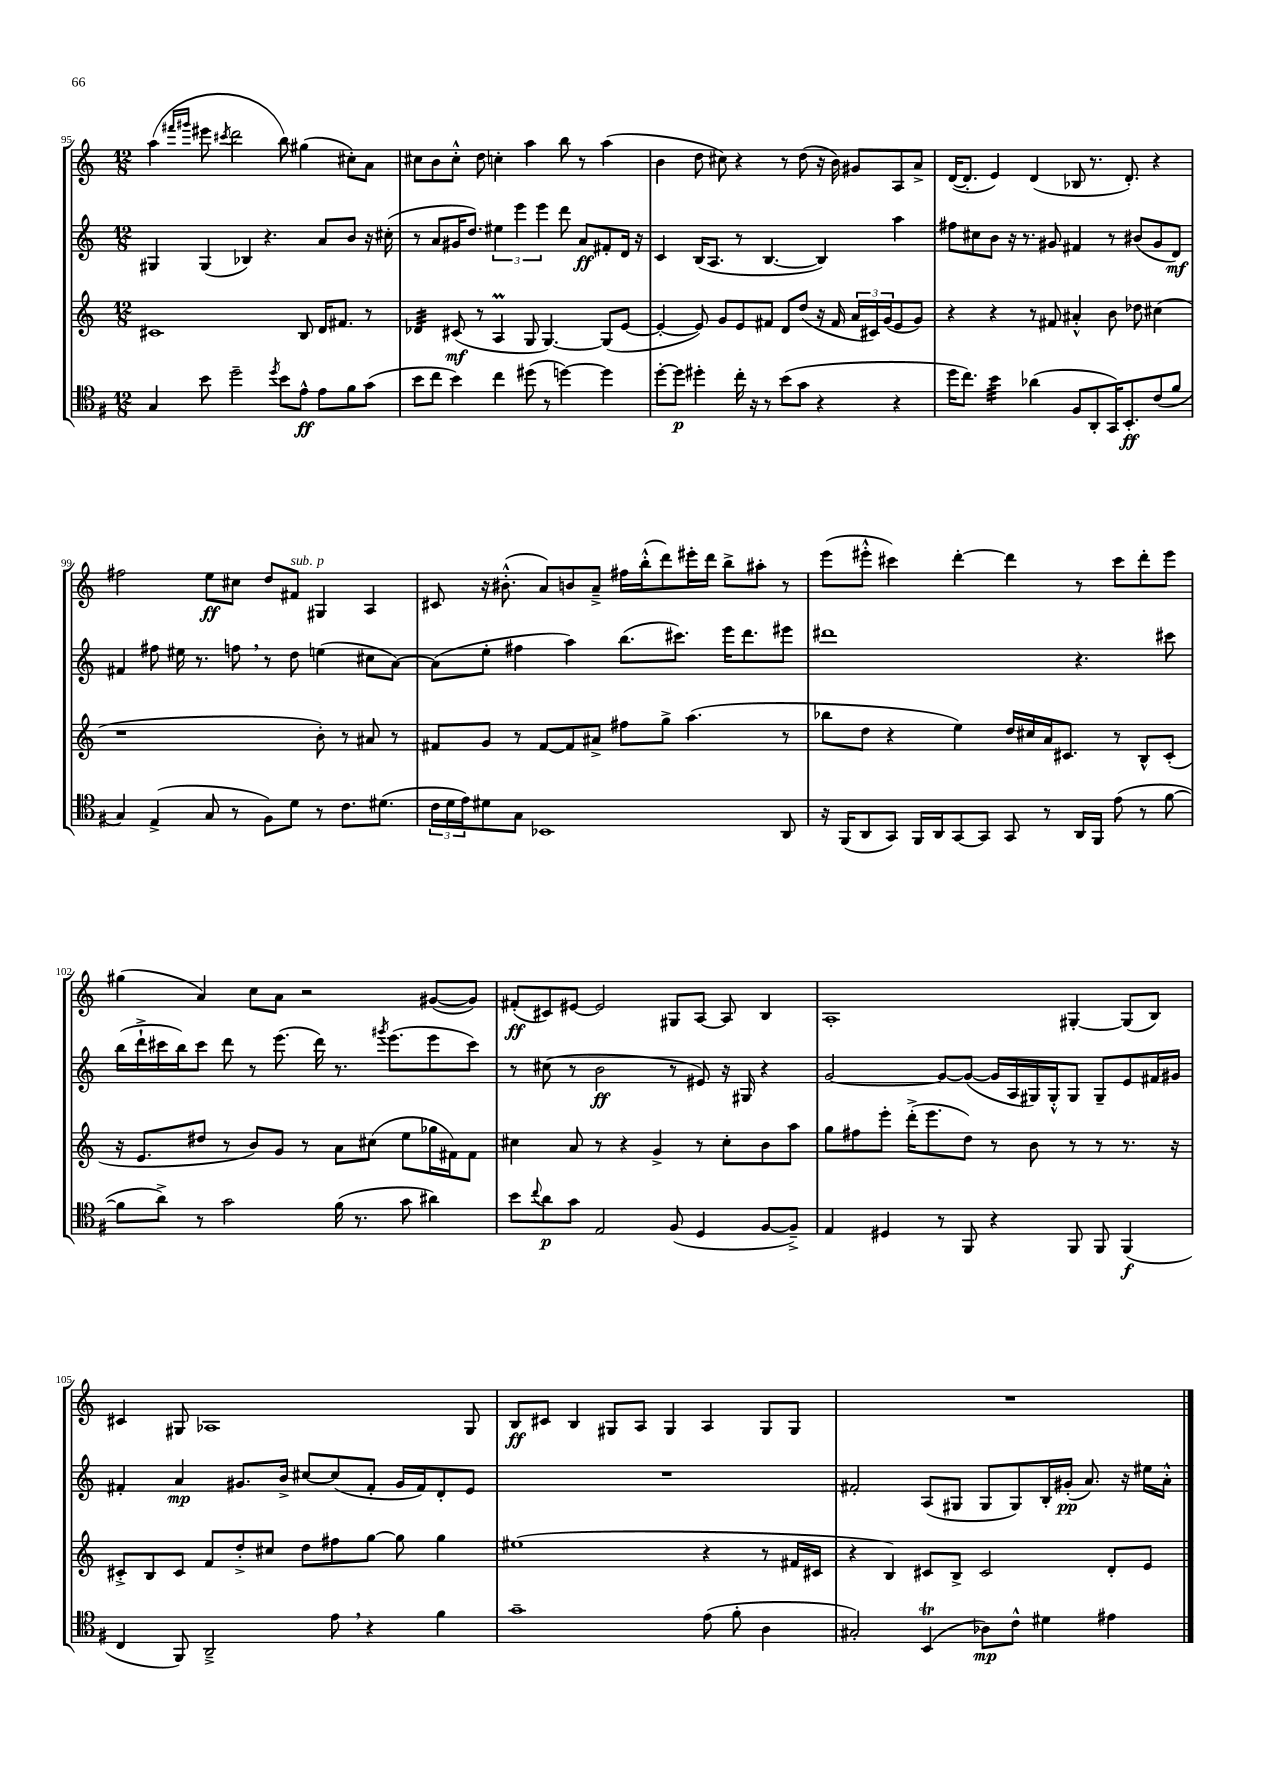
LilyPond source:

<<
\new StaffGroup <<
\new Staff = "s0" {
    \clef treble \key c \major \numericTimeSignature \time 12/8
    a''4( \grace { fis'''16 gis'''16 } eis'''8 \acciaccatura { cis'''8 } d'''2 b''8) gis''4( cis''8-.) a'8 |
    cis''8 b'8 cis''8-.-^ d''8 c''4-. a''4 b''8 r8 a''4( |
    b'4 d''8 cis''8) r4 r8 d''8( r16 b'16) gis'8 a8 a'8-> |
    d'16~( d'8.-. e'4) d'4( bes8 r8. d'8.-.) r4 |
    fis''2 e''8\ff cis''8 d''8 fis'8^\markup { \italic "sub. p" } gis4 a4 |
    cis'8 r16 bis'8.-.-^( a'8) b'8 a'8---> fis''16 b''16-.-^( d'''8) eis'''16-. d'''16 b''8-> ais''8-. r8 |
    e'''8( eis'''8-.-^ cis'''4) d'''4~-. d'''4 r8 cis'''8 d'''8-. eis'''8 |
    gis''4( a'4) c''8 a'8 r2 gis'8~( gis'8) |
    fis'8-.\ff( cis'8) eis'8~ eis'2 gis8 a8~ a8 b4 |
    a1-. gis4~-. gis8( b8) |
    cis'4 gis8 aes1 gis8 |
    b8\ff cis'8 b4 gis8 a8 gis4 a4 gis8 gis8 |
    R1. \bar "|." |
}
\new Staff = "s1" {
    \clef treble \key c \major \numericTimeSignature \time 12/8
    gis4 gis4( bes4) r4. a'8 b'8 r16 cis''16-.( |
    r8 a'8 gis'16 d''8.) \tuplet 3/2 { eis''4 e'''4 e'''4 } d'''8 a'8\ff fis'8-. d'16 r16 |
    c'4 b16( a8. r8 b4.~ b4) a''4 |
    fis''8 cis''8 b'8 r16 r8. gis'8 fis'4 r8 bis'8( gis'8 d'8\mf) |
    fis'4 fis''8 eis''16 r8. f''8 \breathe r8 d''8 e''4( cis''8 a'8~) |
    a'8( e''8-. fis''4 a''4) b''8.( cis'''8.) e'''16 d'''8. eis'''8 |
    dis'''1 r4. cis'''8 |
    b''16( d'''16-!-> cis'''16 b''16) cis'''8 d'''8 r8 e'''8.( d'''16) r8. \acciaccatura { gis'''8 } e'''8.( e'''8 cis'''8) |
    r8 cis''8( r8 b'2\ff r8 eis'8) r16 gis16 r4 |
    g'2~ g'8~ g'8~( g'16 a16 gis16) gis16-.-^ gis8 gis8-- e'8 fis'16 gis'16 |
    fis'4-. a'4\mp gis'8. b'16-> cis''8~ cis''8( fis'8-. gis'16 fis'16) d'8-. e'8 |
    R1. |
    fis'2-. a8( gis8 gis8 gis8) b16-. gis'16-.\pp( a'8.) r16 eis''16 a'16-.-^ \bar "|." |
}
\new Staff = "s2" {
    \clef treble \key c \major \numericTimeSignature \time 12/8
    cis'1 b8 d'16 fis'8. r8 |
    des'4:32 cis'8\mf( r8 a4\prall g8 g4.~) g8( e'8~ |
    e'4~-. e'8) g'8 e'8 fis'8 d'8 d''8( r16 fis'16 \tuplet 3/2 { a'16 cis'16) g'16( } e'8 g'8) |
    r4 r4 r8 fis'8 ais'4-.-^ b'8 des''8 cis''4( |
    r1 b'8-.) r8 ais'8 r8 |
    fis'8 g'8 r8 fis'8~ fis'8 ais'8-> fis''8 g''8-> a''4.( r8 |
    bes''8 d''8 r4 e''4) d''16 cis''16 a'16 cis'8. r8 b8-^ cis'8-.( |
    r16 e'8. dis''8 r8 b'8) g'8 r8 a'8 cis''8( e''8 ges''16 fis'16) fis'8 |
    cis''4 a'8 r8 r4 g'4-> r8 cis''8-. b'8 a''8 |
    g''8 fis''8 e'''8-. d'''16-.->( e'''8. d''8) r8 b'8 r8 r8 r8. r16 |
    cis'8-.-> b8 cis'8 f'8 d''8-.-> cis''8 d''8 fis''8 g''8~ g''8 g''4 |
    eis''1( r4 r8 fis'16 cis'16 |
    r4 b4) cis'8 b8-> cis'2 d'8-. e'8 \bar "|." |
}
\new Staff = "s3" {
    \clef tenor \key g \major \numericTimeSignature \time 12/8
    g4 b'8 d''2-- \acciaccatura { d''8 } b'8 e'8-^\ff e'8 fis'8 g'8( |
    b'8 c''8 b'4) c''4 dis''8( r8 d''4~) d''4 |
    d''8~-. d''8\p dis''4-. c''16-. r16 r8 b'8( g'8 r4 r4 |
    d''16 c''8.) b'4:32 aes'4( fis8 a,8-. g,16) b,8.-.\ff c'8( fis'8 |
    g4) e4->( g8 r8 fis8) d'8 r8 c'8. dis'8.( |
    \tuplet 3/2 { c'16 d'16 e'16) } dis'8 g8 bes,1 a,8 |
    r16 fis,16( a,8 g,8) fis,16 a,16 g,8~ g,8 g,8 r8 a,16 fis,16 e'8( r8 fis'8~ |
    fis'8 a'8->) r8 g'2 fis'16( r8. g'8 ais'4) |
    b'8 \appoggiatura { c''8 } a'8\p g'8 e2 fis8( d4 fis8~ fis8--->) |
    e4 dis4 r8 fis,8 r4 fis,8 fis,8 fis,4\f( |
    c4 fis,8) a,2---> e'8 \breathe r4 fis'4 |
    g'1-- e'8( fis'8-. a4 |
    gis2-.) b,4\trill( aes8\mp) c'8-^ dis'4 eis'4 \bar "|." |
}
>>
>>
\layout { \context { \Score currentBarNumber = #95 } }
